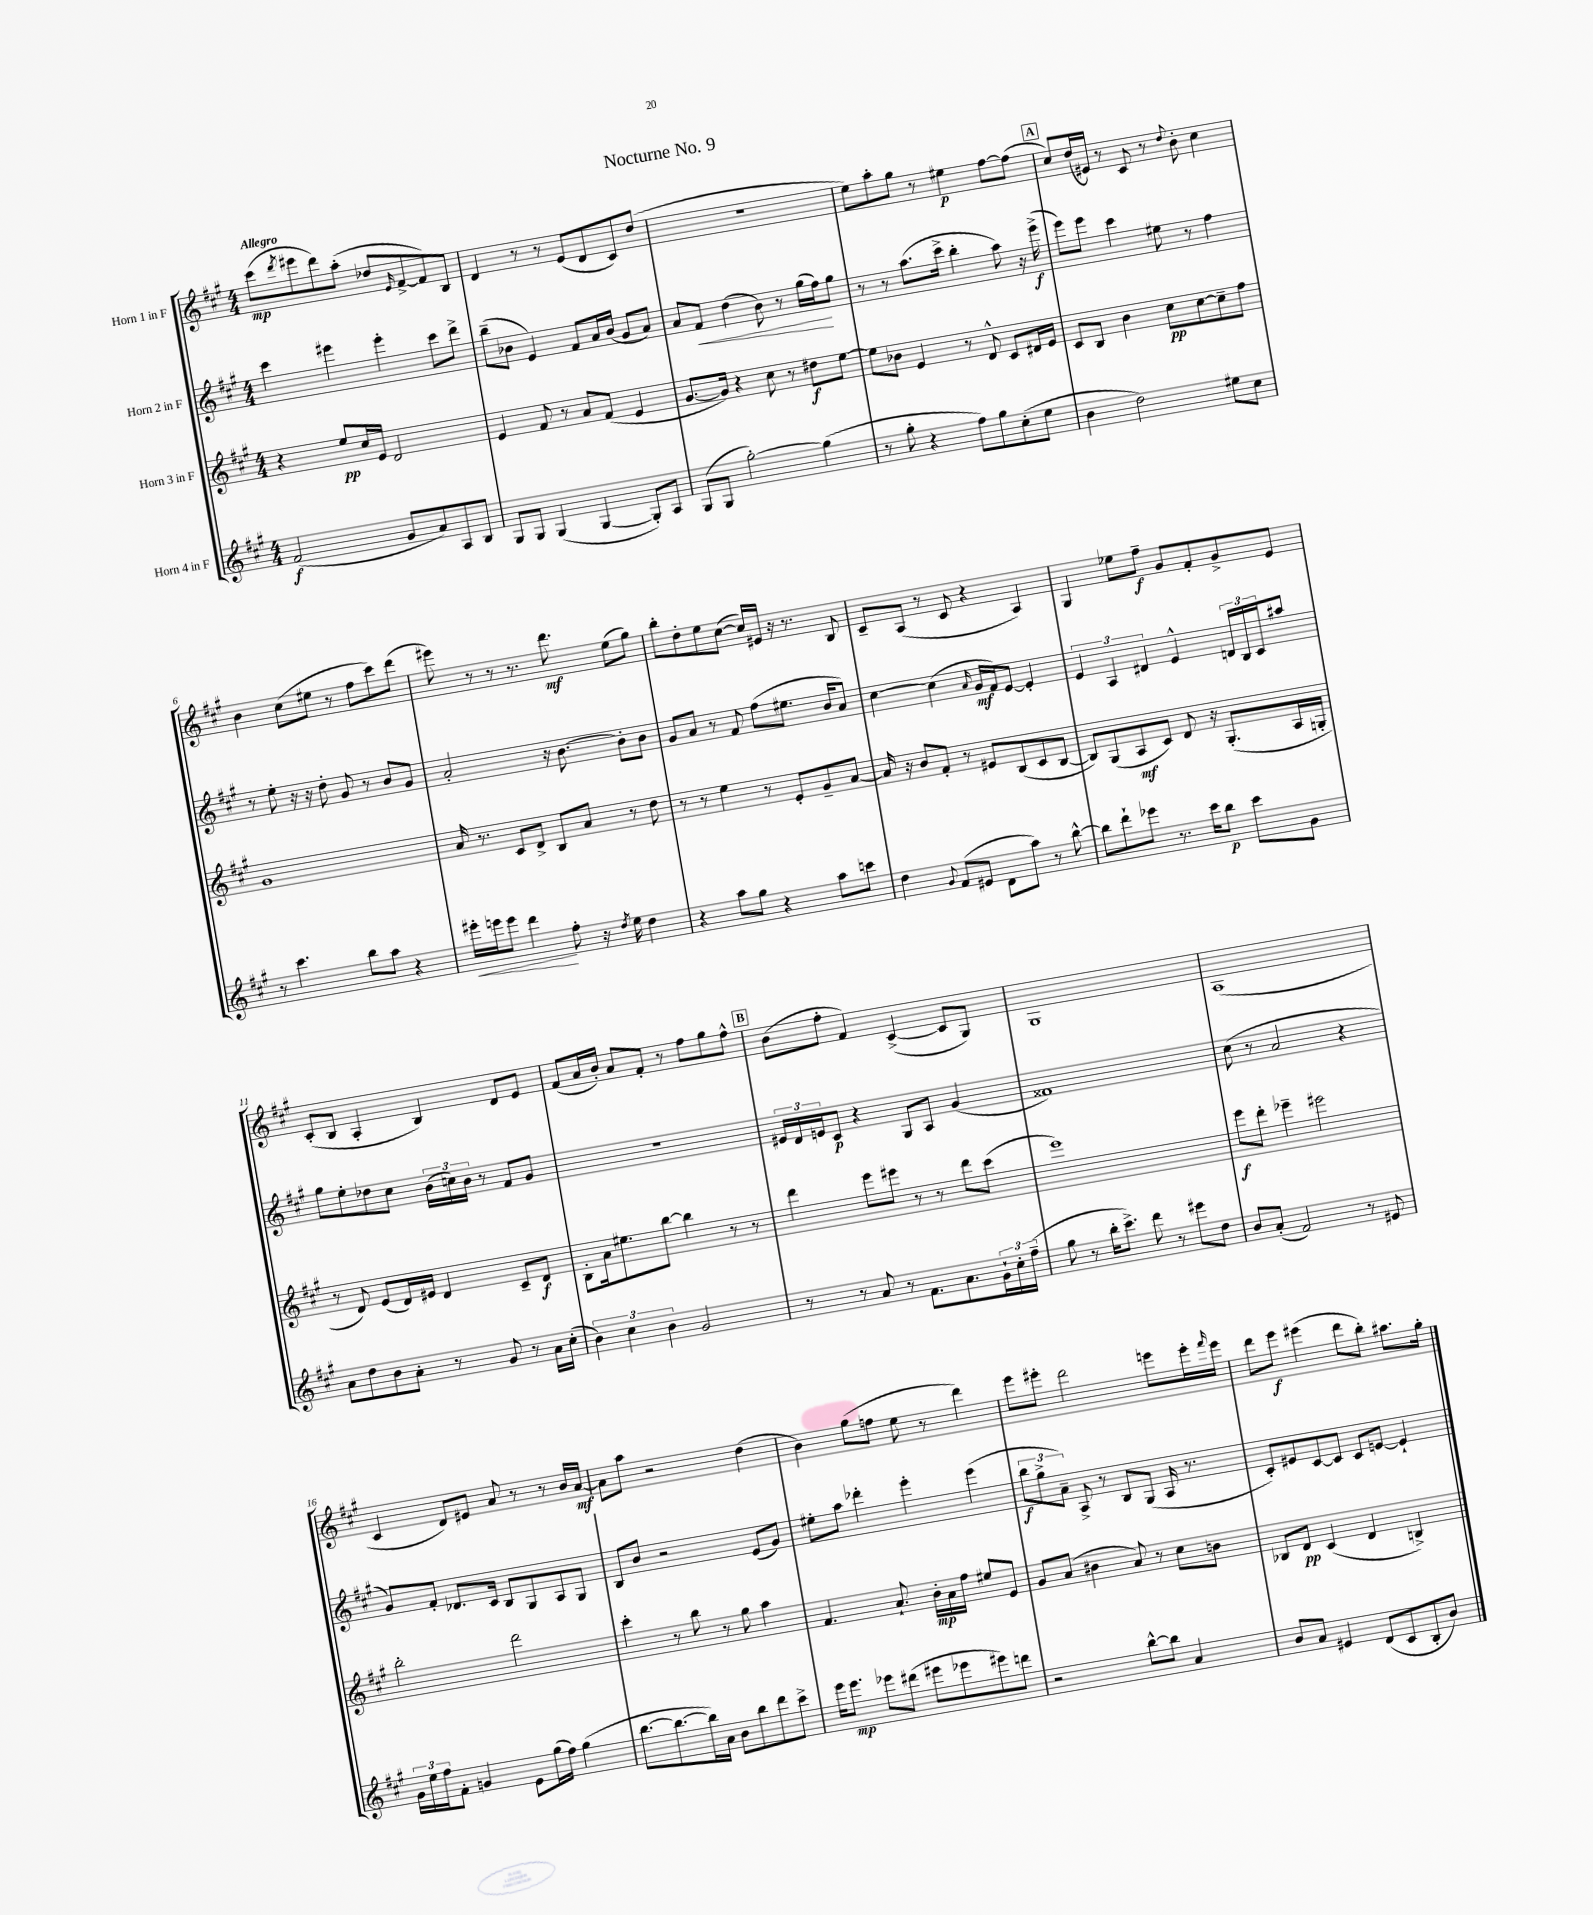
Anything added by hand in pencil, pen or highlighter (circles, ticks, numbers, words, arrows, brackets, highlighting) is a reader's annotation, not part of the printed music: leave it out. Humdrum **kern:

**kern	**kern	**kern	**kern
*staff4	*staff3	*staff2	*staff1
*clefG2	*clefG2	*clefG2	*clefG2
*k[f#c#g#]	*k[f#c#g#]	*k[f#c#g#]	*k[f#c#g#]
*M4/4	*M4/4	*M4/4	*M4/4
(2f#	4r	4ccc#	(8ccc#
.	.	.	8qddd
.	.	.	8eee#
.	8ee	4eee#	8ddd)
.	16cc#	.	(8aa'
.	16e	.	.
8g#	2d	4eee#'	8dd-
.	.	.	16qqe
8a)	.	.	[8f#^
8A	.	8ccc#	8f#])
8B	.	8ddd^	8B
=	=	=	=
8G#	4e	(8bb~	4d
8G#	.	8b-	.
(4G#	8f#	4e)	8r
.	8r	.	8r
[4G#	8a	8f#	(8e
.	(8f#	16a	8d
.	.	(16b-	.
8G#'])	4e	8g#	8c#)
8A	.	8a)	(8dd
=	=	=	=
(8G#	[8.g#	8a	1r
8G#	.	8f#	.
.	16g#])	.	.
[2gg#')	4r	(4dd	.
.	8cc#	8b)	.
.	8r	8r	.
(4gg#]	8dd#	(16gg#	.
.	.	16ff#)	.
.	[8ee	8gg#	.
=	=	=	=
8r	8ee]	8r	8ee)
8gg#'	8b-	8r	8aa'
4r	4e	(8.aa	8gg#
.	.	.	8r
.	.	16ccc#^	.
8ff#)	8r	4bb'	4ee#
8gg#	8d^^	.	.
(8cc#'	8c#	8aa)	[8ff#
8ee	16d#	16r	(8ff#]
.	16e	(16eee^	.
=	=	=	=
4b	8c#	8eee)	8cc#)
.	8B	8eee	(16dd
.	.	.	16e#)
2dd)	4b	4ccc#	8r
.	.	.	8c#
.	8cc#	8ee#	8r
.	.	.	8qqdd
.	[8cc#	8r	8b'
8ee#	8cc#~]	4ff#	4cc#
8cc#	8ff#	.	.
=	=	=	=
8r	1g#	8r	4b
4.ccc#	.	8ee'	.
.	.	16r	(8cc#
.	.	16r	.
.	.	8dd'	8ee#
8bb	.	8g#	8r
8aa	.	8r	8ff#
4r	.	8b	8ccc#)
.	.	8g#	(8ddd
=	=	=	=
16eee#'	16a	2a'	8eee#)
16eee	8.r	.	.
8eee	.	.	8r
4ddd	8c#	.	8r
.	8d^	.	8.r
8ff#'	8B	16r	.
.	.	[8.b	8.ddd
16r	8a	.	.
8qdd	.	.	.
16ee	.	.	.
4dd	8r	8b']	(8ee
.	8dd	8b	8gg#)
=	=	=	=
4r	8r	8g#	8bb'
.	8r	8a	8dd'
8aa	4ee	8r	8ee
8gg#	.	8f#	([8cc#
4r	8r	(8ff#	16cc#])
.	.	.	16e#
.	8e'	8.ee#	16r
.	.	.	8.r
8aa	8g#~	.	.
.	.	16b	.
8ccc	[8a	8a)	8B
=	=	=	=
4dd	16a]	[4cc#	8c#~
.	16r	.	.
.	8b	.	(8A
8qqg#	.	.	.
(8f#	8f#'	(4cc#]	8r
8e#	8r	.	8c#
.	.	16qqa	.
8d	8e#	16g#	4r
.	.	16f#)	.
8aa)	(8B	[8e	.
8r	8c#	4e']	4A)
[8bb^^	[8B	.	.
=	=	=	=
8bb]	8B])	6e	4G#
8ddd`	(8G#	.	.
.	.	6A	.
8eee-	8A	.	8ee-
.	.	6d#	.
8.r	8c#)	.	8ff#~
.	8d	4e^^	8g#
16ccc#	.	.	.
8bb	16r	.	8f#'
.	(8.G#'	.	.
8ccc#	.	24d	8g#^
.	.	24B	.
.	.	24c#	.
8g#	16A	8aa#	8e
.	16G'	.	.
=	=	=	=
8a	8r	8gg#	(8c#'
8dd	8d)	8ee'	8B
8b	(8e	8dd-	4A'
8a'	16d)	8cc#	.
.	16e#	.	.
8r	4d	(24b	4B)
.	.	24cc)	.
.	.	24b	.
8g#	.	8r	.
8r	8c#~	8f#	8d
16a	8d	8g#	8e
(16cc#'	.	.	.
=	=	=	=
6b)	8B'	1r	(8f#
.	16a	.	16a
6cc#	.	.	.
.	8.ee#	.	16b')
.	.	.	8a
6b	.	.	.
.	[8bb	.	8f#'
2g#	4bb]	.	8r
.	.	.	8ff#
.	8r	.	8gg#
.	8r	.	8ff#^^
=	=	=	=
8r	4ddd	24e#	(8b
.	.	24d	.
.	.	24e	.
8r	.	8c#	8ff#'
8a	8eee	4r	4f#)
8r	8eee#	.	.
8.f#	8r	8G#	([4c#^
.	8r	8A	.
8.a	.	.	.
.	8ddd	(4g#	8c#]
24g#`	(8ccc#	.	8G#)
24cc#'	.	.	.
(24ff#~	.	.	.
=	=	=	=
8gg#	1eee)	1f##)	1G#
8r	.	.	.
16bb'	.	.	.
8.ccc#^)	.	.	.
8ddd	.	.	.
8r	.	.	.
8eee#	.	.	.
8dd	.	.	.
=	=	=	=
8b	8eee	(8cc#	(1A
(8a'	8ddd'	8r	.
2f#)	4eee-~	2a	.
.	2eee#	.	.
8r	.	4r	.
8e#	.	.	.
=	=	=	=
24g#	2bb'	8g#)	4c#
24ee	.	.	.
24ff#	.	.	.
8f#'	.	8f#'	.
4g	.	8.d-	8d)
.	.	.	8e#
.	.	16c#	.
8e	2ddd	8B	8a
(16gg#	.	8G#	8r
16ff#)	.	.	.
(4gg#	.	8A	8r
.	.	8G#	16b
.	.	.	[16a
=	=	=	=
[8.bb	4ccc#'	8B	8a]
.	.	8b	8aa
8.bb_	.	.	.
.	8r	2r	2r
16bb])	8bb	.	.
16a	.	.	.
8b	8r	.	.
8bb	8gg#	.	.
8ddd	4aa	(8e	(4dd
8ccc#^	.	8g#)	.
=	=	=	=
16eee	4.f#	8ee#'	4b)
8.eee	.	.	.
.	.	8aa	.
8eee-	.	4ddd-'	(8gg#
(8ddd#	8.a`	.	8ff
8eee#	.	4eee'	8ee
.	16b'	.	.
8eee-	16a	.	8r
.	16ff#	.	.
8eee#)	8ee#	(4eee	4ddd)
8ddd	8e	.	.
=	=	=	=
2r	8g#	12bb	8eee
.	.	12gg#^	.
.	(8a	.	8eee#'
.	.	12a~)	.
.	4b#	8A^	2ddd
.	.	8r	.
[8bb^^	8a)	8B	.
8bb]	8r	(8G#	.
4a	8cc#	16A	8eee
.	.	8.r	.
.	8b	.	16eee'
.	.	.	16qqfff#
.	.	.	16eee
=	=	=	=
8b	8B-	8c#')	8ddd
8a	8d	8e#	8eee
4e#	(4c#	[8c#	(4eee#
.	.	8c#]	.
(8d	4d	8c#	8ddd
8c#	.	[8e	8bb')
8B'	4B^)	4e`]	8.aa#
8b)	.	.	.
.	.	.	16gg#'
==	==	==	==
*-	*-	*-	*-
